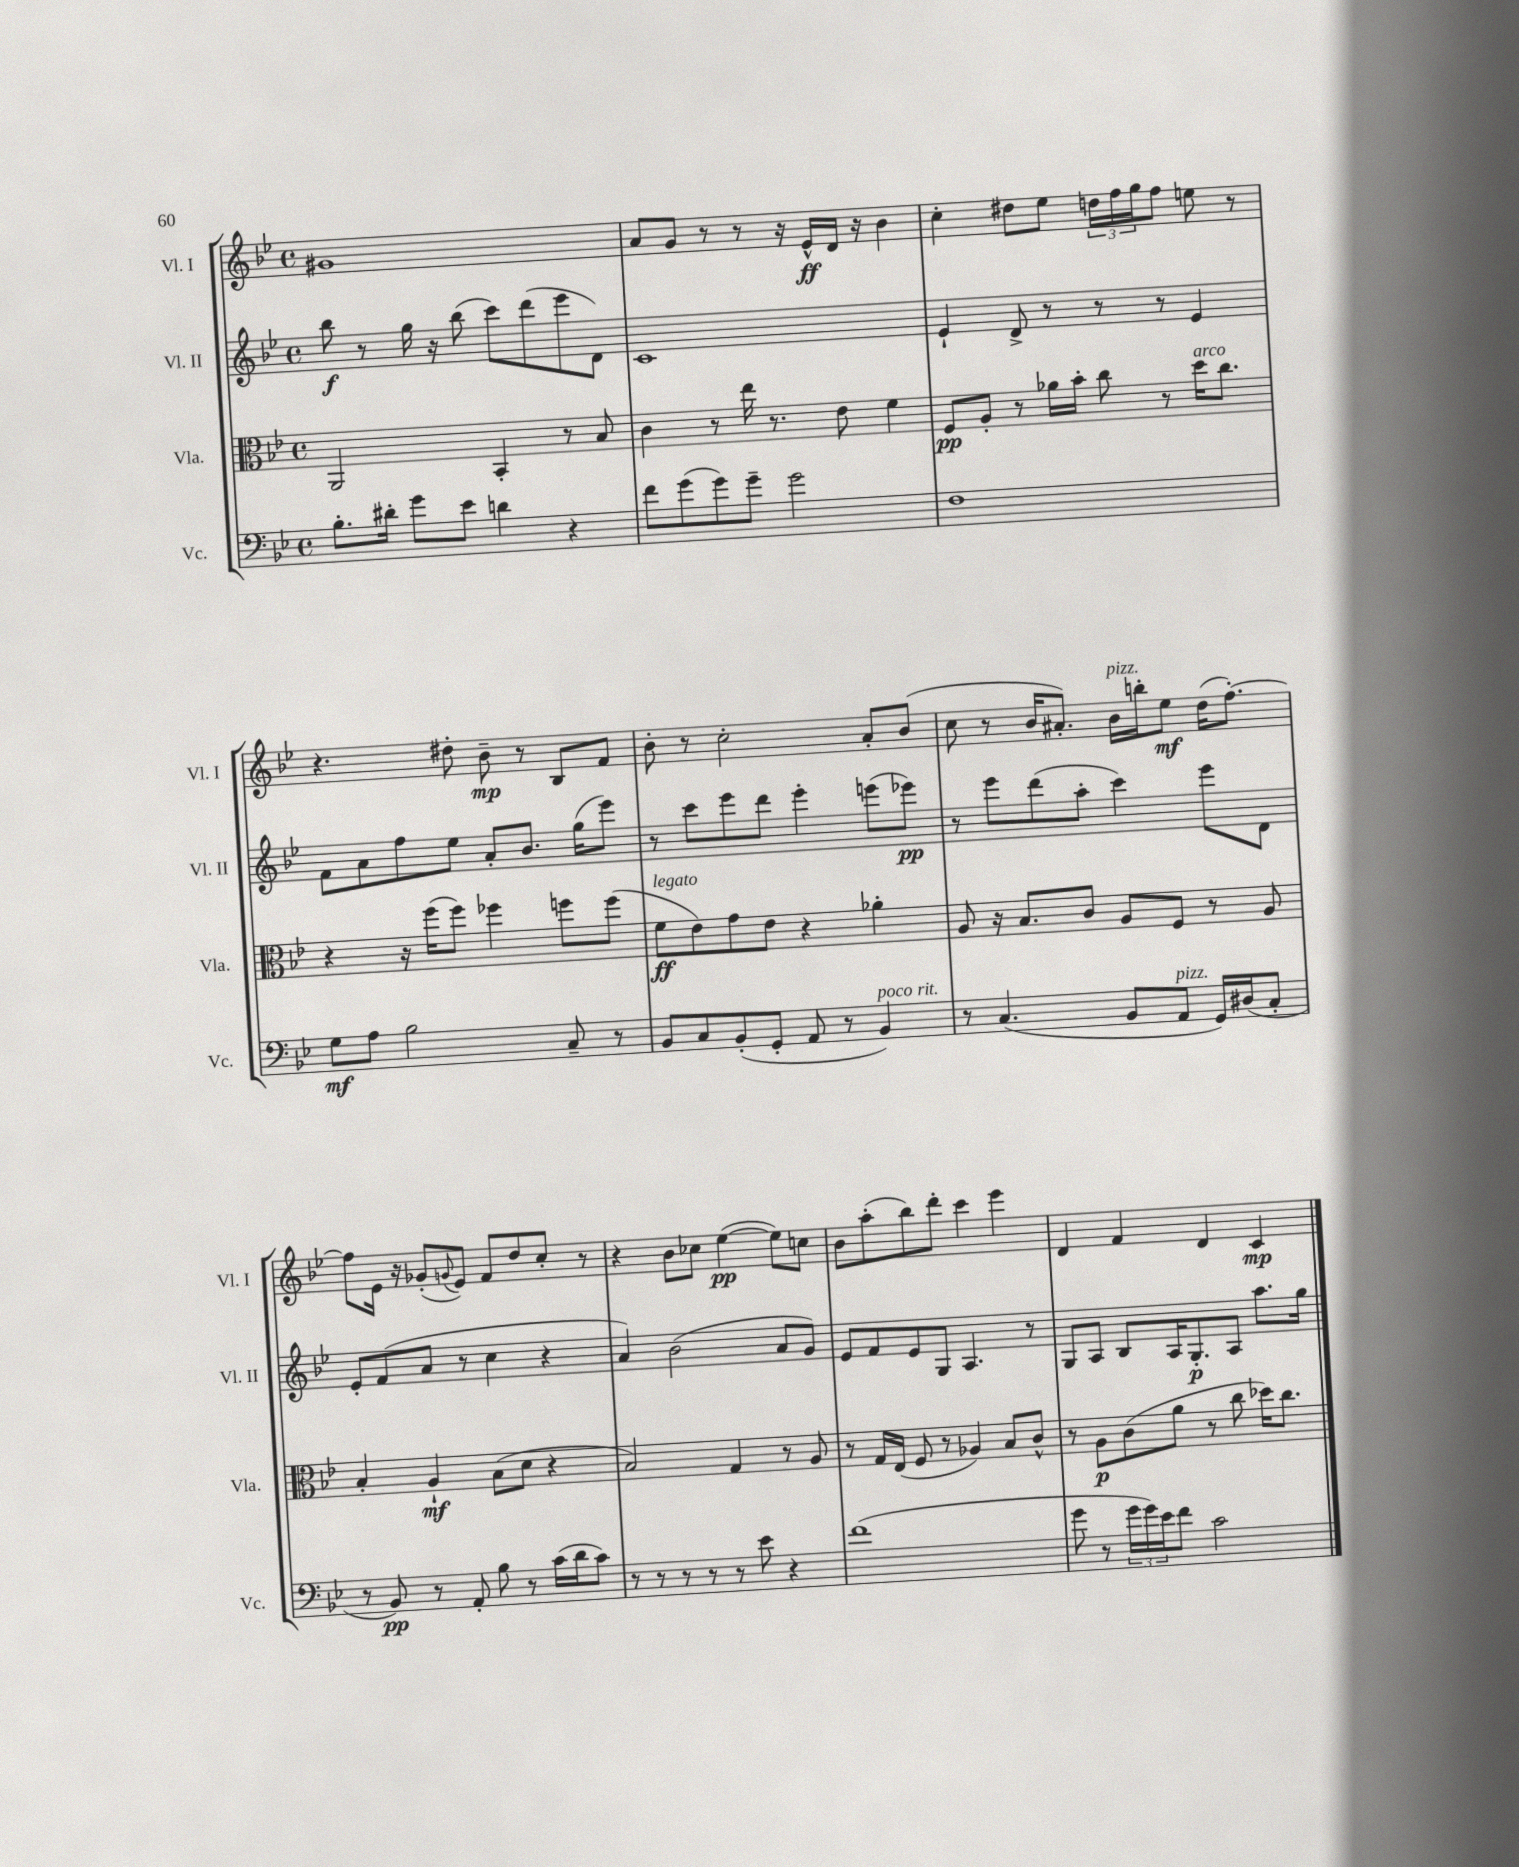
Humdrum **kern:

**kern	**kern	**kern	**kern
*staff4	*staff3	*staff2	*staff1
*clefF4	*clefC3	*clefG2	*clefG2
*k[b-e-]	*k[b-e-]	*k[b-e-]	*k[b-e-]
*M4/4	*M4/4	*M4/4	*M4/4
*met(c)	*met(c)	*met(c)	*met(c)
8.B-'\L	2AA/	8bb-\	1g#
.	.	8r	.
16d#'\Jk	.	.	.
8g\L	.	16gg\	.
.	.	16r	.
8e-\J	.	(8bb-\	.
4d\	4BB-'/	8ccc\L)	.
.	.	(8ddd\	.
4r	8r	8eee-\	.
.	8B-/	8d\J)	.
=	=	=	=
8f\L	4c\	1c	8a/L
(8g\	.	.	8g/J
8g\)	8r	.	8r
8g~\J	16ee-\	.	8r
.	8.r	.	.
2g\	.	.	16r
.	.	.	16e-^^/LL
.	8e-\	.	16d/JJ
.	.	.	16r
.	4f\	.	4b-\
=	=	=	=
1F	8F/L	4e-`/	4cc'\
.	8A'/J	.	.
.	8r	8d^/	8dd#\L
.	16a-\LL	8r	8ee-\J
.	16b-'\JJ	.	.
.	8cc\	8r	24dd\LL
.	.	.	24ff\
.	.	.	24gg\J
.	8r	8r	8ff\J
.	16dd\LK	4e-/	8ee\
.	8.cc\J	.	.
.	.	.	8r
=	=	=	=
8G\L	4r	8f\L	4.r
8A\J	.	8a\	.
2B-\	16r	8ff\	.
.	(16ff\LK	.	.
.	8ff\J)	8ee-\J	8dd#'\
.	4ff-\	8a'/L	8b-~\
.	.	8.b-/J	8r
8C~/	8ff\L	.	8B-/L
.	.	(16gg\LK	.
8r	(8ff\J	8eee-\J)	8f/J
=	=	=	=
8BB-/L	8f\L	8r	8b-'\
8C/	8e-\)	8ccc\L	8r
(8BB-'/	8g\	8eee-\	2cc'\
8GG'/J	8e-\J	8ddd\J	.
8AA/	4r	4eee-'\	.
8r	.	.	.
4BB-/)	4a-'\	(8eee\L	8a'/L
.	.	8eee-\J)	(8b-/J
=	=	=	=
8r	8A/	8r	8cc\
(4.C/	16r	8eee-\L	8r
.	8.B-/L	.	.
.	.	(8ddd\	16b-/LK
.	.	.	8.a#'/J)
.	8c/J	8aa'\J	.
8BB-/L	8A/L	4ccc\)	16b-\LL
.	.	.	16bb'\J
8AA/J	8F/J	.	8ee-\J
16GG/LL)	8r	8eee-\L	(16dd\LK
(16D#/J	.	.	[8.ff'\J)
8C'/J	8A/	8d\J	.
=	=	=	=
8r	4B-'/	8e-'/L	8ff\]L
8BB-/)	.	(8f/	16e-\Jk
.	.	.	16r
8r	4A`/	8a/J	(8g-'/L
.	.	.	8qqg/
8AA'/	.	8r	8e-/J)
8B-\	(8B-\L	4cc\	8f/L
8r	8d\J	.	8dd/
(16c\LL	4r	4r	8cc'/J
16d\J	.	.	.
8c\J)	.	.	8r
=	=	=	=
8r	2B-/)	4a/)	4r
8r	.	.	.
8r	.	(2b-\	8b-\L
8r	.	.	8cc-\J
8r	4G/	.	([4ee-\
8e-\	.	.	.
4r	8r	8a/L	8ee-\]L)
.	8A/	8g/J)	8cc\J
=	=	=	=
(1f	8r	8e-/L	8b-\L
.	16G/LL	8f/	(8aa'\
.	(16E-/JJ	.	.
.	8F/	8e-/	8bb-\)
.	8r	8G/J	8ddd'\J
.	4A-/)	4.A/	4ccc\
.	8B-/L	.	4eee-\
.	8c^^/J	8r	.
=	=	=	=
8g\	8r	8G/L	4d/
8r	8A\L	8A/J	.
24g\LL	(8c\	8B-/L	4f/
24g\)	.	.	.
24e-\J	.	.	.
8f\J	8a\J	16A/K	.
.	.	8.G'/	.
2c\	8r	.	4d/
.	8cc\	8A/J	.
.	16dd-\LK)	8.aa\L	4c/
.	8.cc\J	.	.
.	.	16gg\Jk	.
==	==	==	==
*-	*-	*-	*-
